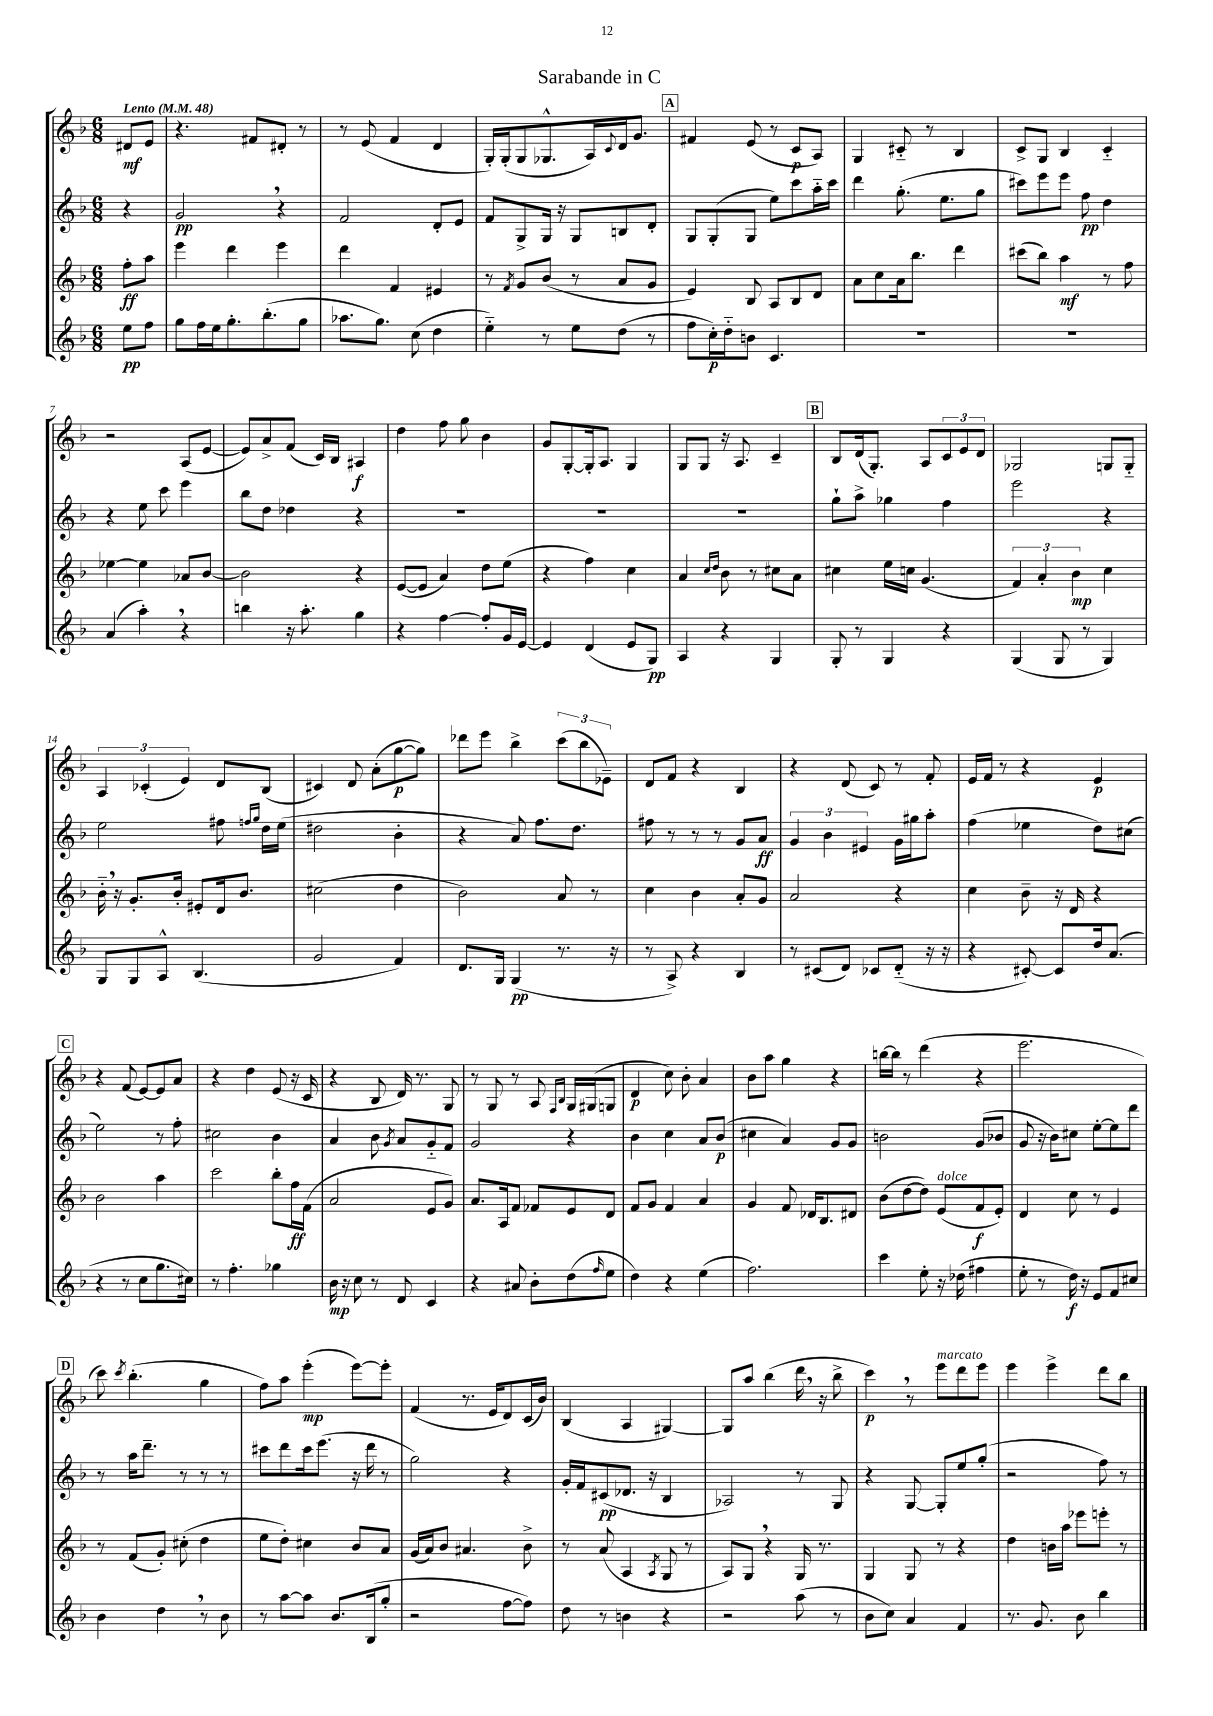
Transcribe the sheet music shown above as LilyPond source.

\header { title = "Sarabande in C" }
<<
\new StaffGroup <<
\new Staff = "s0" {
    \clef treble \key f \major \numericTimeSignature \time 6/8 \partial 4 \tempo "Lento" 4 = 48
    dis'8\mf e'8 |
    r4. fis'8 dis'8-. r8 |
    r8 e'8( f'4 d'4 |
    g16-.) g16-.( g8 ges8.-^ a16) \appoggiatura { c'8 } d'16 g'8. |
    \mark \markup { \box "A" } fis'4 e'8( r8 c'8\p a8) |
    g4 cis'8-_ r8 bes4 |
    c'8-> g8 bes4 c'4-_ |
    r2 a8( e'8~ |
    e'8) a'8-> f'8( c'16) bes16 ais4\f |
    d''4 f''8 g''8 bes'4 |
    g'8 g8~-. g16-. a8. g4 |
    g8 g8 r16 a8. c'4-- |
    \mark \markup { \box "B" } bes8 d'16( g8.-.) a8 \tuplet 3/2 { c'8 e'8 d'8 } |
    ges2 g8 g8-_ |
    \tuplet 3/2 { a4 ces'4-.( e'4) } d'8 bes8( |
    cis'4) d'8 a'8-.( g''8~\p g''8) |
    des'''8 e'''8 bes''4-> \tuplet 3/2 { c'''8( bes''8 ees'8--) } |
    d'8 f'8 r4 bes4 |
    r4 d'8( c'8) r8 f'8-. |
    e'16 f'16 r8 r4 e'4\p |
    \mark \markup { \box "C" } r4 f'8( e'8~) e'8 a'8 |
    r4 d''4 e'8( r16 c'16 |
    r4 bes8 d'16) r8. g8 |
    r8 g8 r8 a8 \grace { f16 bes16 } g16 gis16( g8 |
    d'4\p c''8) bes'8-. a'4 |
    bes'8 a''8 g''4 r4 |
    b''16~ b''16 r8 d'''4( r4 |
    e'''2. |
    \mark \markup { \box "D" } c'''8) \acciaccatura { c'''8 } bes''4.-.( g''4 |
    f''8) a''8 e'''4-.\mp( e'''8~) e'''8-. |
    f'4( r8. e'16 d'8) c'16( bes'16) |
    bes4( a4 gis4~) |
    gis8 a''8 bes''4( d'''16 \breathe r16 bes''8-> |
    c'''4\p) \breathe r8 e'''8^\markup { \italic "marcato" } d'''8 e'''8 |
    e'''4 e'''4-> d'''8 bes''8 \bar "|." |
}
\new Staff = "s1" {
    \clef treble \key f \major \numericTimeSignature \time 6/8 \partial 4
    r4 |
    g'2\pp \breathe r4 |
    f'2 d'8-. e'8 |
    f'8 g8-> g16 r16 g8 b8 d'8-. |
    \mark \markup { \box "A" } g8 g8-.( g8 e''8) c'''8 a''16-_ c'''16 |
    d'''4 g''8.-.( e''8. g''8 |
    cis'''8) e'''8 e'''8 f''8\pp d''4 |
    r4 e''8 c'''8 e'''4 |
    bes''8 d''8 des''4 r4 |
    R2. |
    R2. |
    R2. |
    \mark \markup { \box "B" } g''8-! a''8-> ges''4 f''4 |
    e'''2 r4 |
    e''2 fis''8 \grace { f''16 g''16 } d''16 e''16( |
    dis''2 bes'4-. |
    r4 a'8) f''8. d''8. |
    fis''8 r8 r8 r8 g'8 a'8\ff |
    \tuplet 3/2 { g'4 bes'4 eis'4 } g'16 gis''16 a''8-. |
    f''4( ees''4 d''8) cis''8( |
    \mark \markup { \box "C" } e''2) r8 f''8-. |
    cis''2 bes'4 |
    a'4 bes'8 \acciaccatura { g'8 } a'8 g'8-_ f'8 |
    g'2 r4 |
    bes'4 c''4 a'8 bes'8\p( |
    cis''4 a'4) g'8 g'8 |
    b'2 g'8( bes'8 |
    g'8 r16 bes'16) cis''8 e''8~-. e''8 d'''8 |
    \mark \markup { \box "D" } r8 a''16 d'''8.-- r8 r8 r8 |
    cis'''8 d'''8 cis'''16 e'''8.( r16 d'''16 r8 |
    g''2) r4 |
    g'16-. f'16 cis'8\pp( des'8. r16 bes4 |
    aes2) r8 g8 |
    r4 g8~ g8-. e''8 g''8-.( |
    r2 f''8) r8 \bar "|." |
}
\new Staff = "s2" {
    \clef treble \key f \major \numericTimeSignature \time 6/8 \partial 4
    f''8-.\ff a''8 |
    e'''4 d'''4 e'''4 |
    d'''4 f'4 eis'4 |
    r8 \acciaccatura { f'8 } g'8 bes'8( r8 a'8 g'8 |
    \mark \markup { \box "A" } e'4) bes8 a8 bes8 d'8 |
    a'8 c''8 a'16 bes''8. d'''4 |
    cis'''8( bes''8) a''4\mf r8 f''8 |
    ees''4~ ees''4 aes'8 bes'8~ |
    bes'2 r4 |
    e'8~( e'8 a'4) d''8 e''8( |
    r4 f''4) c''4 |
    a'4 \grace { c''16 d''16 } bes'8 r8 cis''8 a'8 |
    \mark \markup { \box "B" } cis''4 e''16 c''16 g'4.( |
    \tuplet 3/2 { f'4) a'4-. bes'4\mp } c''4 |
    bes'16-_ \breathe r16 g'8.-. bes'16-. eis'8-. d'16 bes'8. |
    cis''2( d''4 |
    bes'2) a'8 r8 |
    c''4 bes'4 a'8-. g'8 |
    a'2 r4 |
    c''4 bes'8-- r16 d'16 r4 |
    \mark \markup { \box "C" } bes'2 a''4 |
    c'''2 bes''8-. f''16\ff f'16( |
    a'2 e'8 g'8) |
    a'8. a16 f'8 fes'8 e'8 d'8 |
    f'8 g'8 f'4 a'4 |
    g'4 f'8 des'16 bes8. dis'8 |
    bes'8( d''8~ d''8) e'8^\markup { \italic "dolce" }( f'8\f e'8-.) |
    d'4 c''8 r8 e'4 |
    \mark \markup { \box "D" } r8 f'8( g'8-.) cis''8-.( d''4 |
    e''8 d''8-.) cis''4 bes'8 a'8 |
    g'16( a'16) bes'8 ais'4. bes'8-> |
    r8 a'8( a4 \acciaccatura { a8 } g8 r8 |
    a8) g8 \breathe r4 g16 r8. |
    g4 g8 r8 r4 |
    d''4 b'16 a''16 ees'''8 e'''8-. r8 \bar "|." |
}
\new Staff = "s3" {
    \clef treble \key f \major \numericTimeSignature \time 6/8 \partial 4
    e''8\pp f''8 |
    g''8 f''16 e''16 g''8.-. bes''8.-.( g''8 |
    aes''8. g''8.) c''8( d''4 |
    e''4-_) r8 e''8 d''8( r8 |
    \mark \markup { \box "A" } f''8 c''16-.\p) d''16-_ b'8 c'4. |
    R2. |
    R2. |
    a'4( a''4-.) \breathe r4 |
    b''4 r16 a''8.-. g''4 |
    r4 f''4~ f''8-. g'16 e'16~ |
    e'4 d'4( e'8 g8\pp) |
    a4 r4 g4 |
    \mark \markup { \box "B" } g8-. r8 g4 r4 |
    g4( g8 r8 g4) |
    g8 g8 a8-^ bes4.( |
    g'2 f'4) |
    d'8. g16 g4\pp( r8. r16 |
    r8 a8->) r4 bes4 |
    r8 cis'8( d'8) ces'8 d'8-_( r16 r16 |
    r4 cis'8~-.) cis'8 d''16 a'8.( |
    \mark \markup { \box "C" } r4 r8 c''8 g''8. cis''16) |
    r8 f''4.-. ges''4 |
    bes'16\mp r16 c''8 r8 d'8 c'4 |
    r4 ais'8 bes'8-. d''8( \grace { f''16 } e''8 |
    d''4) r4 e''4( |
    f''2.) |
    c'''4 e''8-. r16 des''16( fis''4 |
    e''8-. r8 d''16\f) r16 e'8 f'8 cis''8 |
    \mark \markup { \box "D" } bes'4 d''4 \breathe r8 bes'8 |
    r8 a''8~ a''8 bes'8. bes16( g''8-. |
    r2 f''8~ f''8) |
    d''8 r8 b'4 r4 |
    r2 a''8( r8 |
    bes'8 c''8) a'4 f'4 |
    r8. g'8. bes'8 bes''4 \bar "|." |
}
>>
>>
